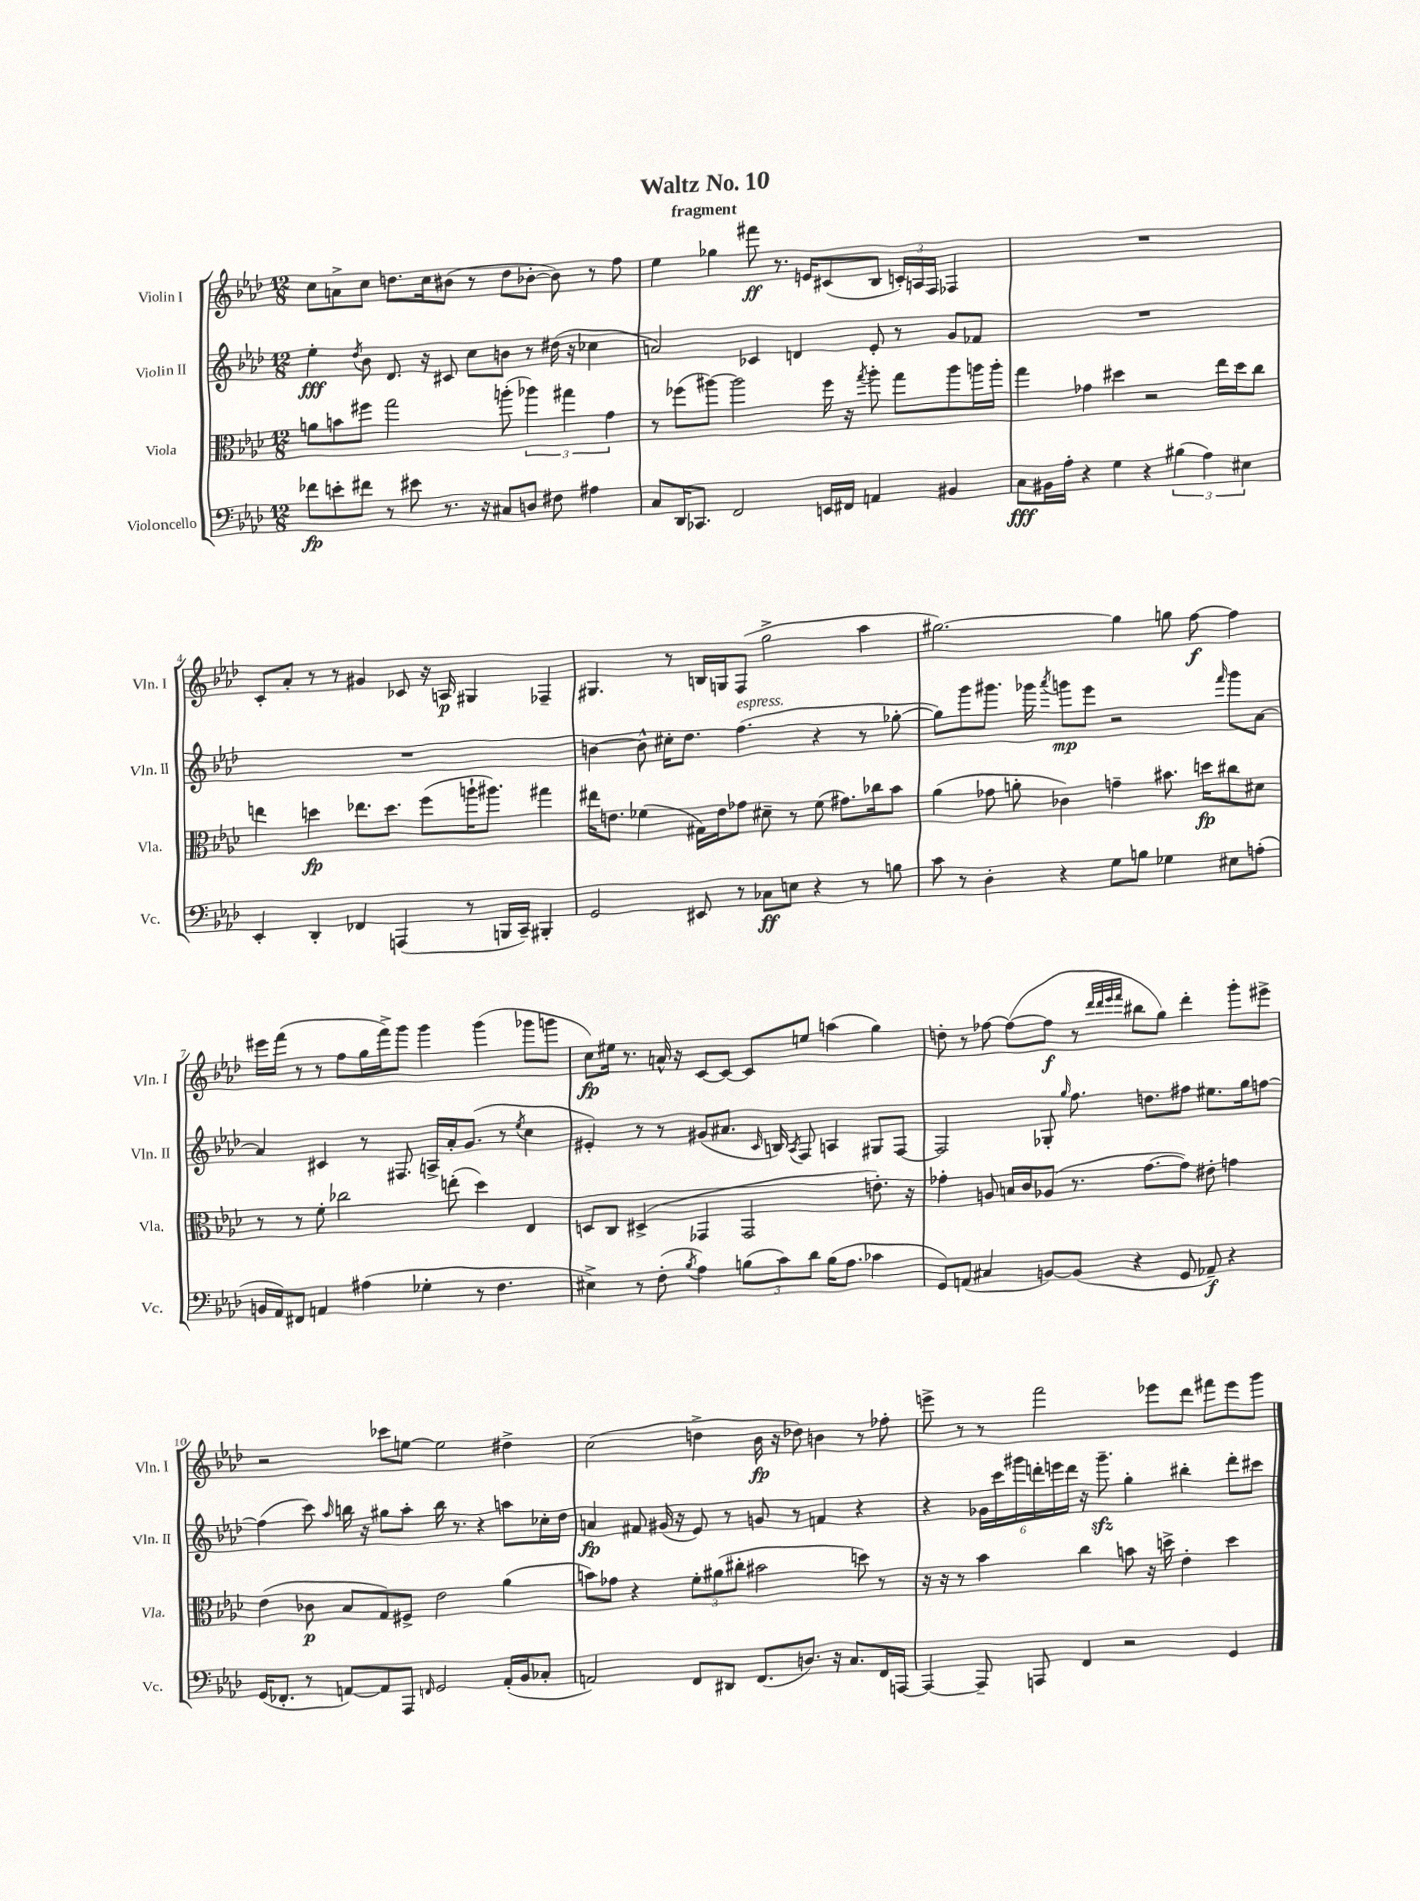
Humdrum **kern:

**kern	**dynam	**kern	**dynam	**kern	**dynam	**kern	**dynam
*part4	*part4	*part3	*part3	*part2	*part2	*part1	*part1
*staff4	*staff4	*staff3	*staff3	*staff2	*staff2	*staff1	*staff1
*I"Violoncello	*	*I"Viola	*	*I"Violin II	*	*I"Violin I	*
*I'Vc.	*	*I'Vla.	*	*I'Vln. II	*	*I'Vln. I	*
*clefF4	*	*clefC3	*	*clefG2	*	*clefG2	*
*k[b-e-a-d-]	*	*k[b-e-a-d-]	*	*k[b-e-a-d-]	*	*k[b-e-a-d-]	*
*M12/8	*	*M12/8	*	*M12/8	*	*M12/8	*
=1	=1	=1	=1	=1	=1	=1	=1
8f-X\L	fp	8an\L	.	4ee-'\	fff	8cc\L	.
8en'\	.	8bn\	.	.	.	8an^\	.
.	.	.	.	8qdd-/	.	.	.
8f#X\J	.	8ff#X\J	.	8b-\	.	8cc\J	.
8r	.	2gg\	.	8.d-/	.	8.ddn\L	.
8e#X\	.	.	.	.	.	.	.
.	.	.	.	16r	.	16cc\k	.
8.r	.	.	.	8c#X/	.	(8b#X\J	.
.	.	.	.	8cc\L	.	8r	.
16r	.	.	.	.	.	.	.
8C#X/L	.	(8aan'\	.	8bn\J	.	8dd\L	.
8Dn/J	.	6aa-X\)	.	8r	.	[8b-X'\J	.
8F#X\	.	.	.	(16dd#X\	.	8b-\])	.
.	.	6gg#X\	.	.	.	.	.
.	.	.	.	16r	.	.	.
4A#X\	.	.	.	4cc-X\	.	8r	.
.	.	6g\	.	.	.	.	.
.	.	.	.	.	.	8ff\	.
=2	=2	=2	=2	=2	=2	=2	=2
8C/L	.	8r	.	2an/)	.	4ee-\	.
16DD-/K	.	(8ff-X\L	.	.	.	.	.
8.CC-X/J	.	.	.	.	.	.	.
.	.	[8aa#X\J)	.	.	.	4gg-X\	.
2FF/	.	2aa#\]	.	.	.	.	.
.	.	.	.	4c-X/	.	8fff#X\	ff
.	.	.	.	.	.	8.r	.
.	.	.	.	4dn/	.	.	.
.	.	.	.	.	.	16en/KL	.
16EEn/LL	.	16ff-\	.	.	.	(8c#X/	.
16FF#X/JJ	.	16r	.	.	.	.	.
.	.	8qgg/	.	.	.	.	.
4AAn/	.	8aa#'\	.	8e-'/	.	8B-/J	.
.	.	8gg\L	.	8r	.	24cn'/LL)	.
.	.	.	.	.	.	24An/	.
.	.	.	.	.	.	24F/JJ	.
4BB#X/	.	8aa#\	.	8g/L	.	4F-X/	.
.	.	16aan\L	.	8f-X/J	.	.	.
.	.	16aa'\JJ	.	.	.	.	.
=3	=3	=3	=3	=3	=3	=3	=3
8C\L	fff	4gg\	.	1.r	.	1.r	.
16BB#X\L	.	.	.	.	.	.	.
16A-'\JJ	.	.	.	.	.	.	.
4r	.	4g-X\	.	.	.	.	.
4G\	.	4dd#X\	.	.	.	.	.
4r	.	2r	.	.	.	.	.
(6B#X\	.	.	.	.	.	.	.
6A-\)	.	.	.	.	.	.	.
.	.	16ee-\LL	.	.	.	.	.
.	.	16dd#\J	.	.	.	.	.
6E#X\	.	.	.	.	.	.	.
.	.	8cc\J	.	.	.	.	.
!!LO:LB:g=z
=4	=4	=4	=4	=4	=4	=4	=4
4EE-'/	.	4een\	.	1.r	.	8c'/L	.
.	.	.	.	.	.	8a-'/J	.
4DD-'/	.	4ddn\	fp	.	.	8r	.
.	.	.	.	.	.	8r	.
4FF-X/	.	8.ee-X\L	.	.	.	4g#X/	.
.	.	8.dd\J	.	.	.	.	.
(4AAAn/	.	.	.	.	.	8c-X/	.
.	.	(8ff\L	.	.	.	16r	.
.	.	.	.	.	.	16An/	p
8r	.	16aan`\K	.	.	.	4G#X/	.
.	.	8.aa#X\J)	.	.	.	.	.
16BBBn/LL	.	.	.	.	.	.	.
16CC~/JJ)	.	.	.	.	.	.	.
4BBB#X'/	.	4gg#X\	.	.	.	4F-X~/	.
=5	=5	=5	=5	=5	=5	=5	=5
2GG/	.	16ee#X\KL	.	[4bn\	.	4.G#X/	.
.	.	8.en\J	.	.	.	.	.
.	.	(4f-X\	.	8b^^\]	.	.	.
.	.	.	.	16cc#X'\KL	.	8r	.
.	.	.	.	8.dd-\J	.	.	.
8EE#X/	.	16G#X\LL)	.	.	.	16Bn/LL	.
.	.	16e\J	.	.	.	16Gn/J	.
!	!	!	!	!LO:TX:a:i:t=espress.	!	!	!
8r	.	8g-X\J	.	(4.ff\	.	(8F/J	.
8C-X\L	ff	8d#X~\	.	.	.	2gg^\	.
8En\J	.	8r	.	.	.	.	.
4r	.	(8f-\	.	4r	.	.	.
.	.	8.g#X\L)	.	.	.	.	.
8r	.	.	.	8r	.	4aa-\	.
.	.	16cc-X\k	.	.	.	.	.
8Bn\	.	8b-\J	.	[8gg-X'\	.	.	.
=6	=6	=6	=6	=6	=6	=6	=6
8c\	.	(4a-\	.	8gg-\L])	.	[2.gg#X\)	.
8r	.	.	.	8ggg\	.	.	.
4D-'\	.	8g-X\	.	8.ggg#X\J	.	.	.
.	.	8an'\	.	.	.	.	.
.	.	.	.	16ggg-X\	.	.	.
.	.	.	.	8qaaa-/	.	.	.
4r	.	4c-X\)	.	8gggn\L	mp	.	.
.	.	.	.	8eee-\J	.	.	.
8G\L	.	4gn~\	.	2r	.	4gg#\]	.
8Bn\J	.	.	.	.	.	.	.
4G-X\	.	8.b#X\	.	.	.	8ggn\	.
.	.	.	.	.	.	[8ff\	f
.	.	16ddn\KL	fp	.	.	.	.
.	.	.	.	16qqfff/	.	.	.
8E#X\L	.	8cc#X\	.	8ggg\L	.	4ff\]	.
(8An'\J	.	8d#X\J	.	[8a-\J	.	.	.
!!LO:LB:g=z
=7	=7	=7	=7	=7	=7	=7	=7
16BBn/LL	.	8r	.	4a-/]	.	16eee#X\LL	.
16AA-/J)	.	.	.	.	.	(16fff\JJ	.
8FF#X/J	.	8r	.	.	.	8r	.
4AAn/	.	8f'\	.	4c#X/	.	8r	.
.	.	2cc-X\	.	.	.	8ff\L	.
(4A#X\	.	.	.	8r	.	16gg\L	.
.	.	.	.	.	.	16fff^\J)	.
.	.	.	.	8.F#X/	.	8ggg\J	.
4G-X'\	.	.	.	.	.	4ggg\	.
.	.	.	.	16An^/LL	.	.	.
.	.	(8een'\	.	16a-'/J	.	.	.
.	.	.	.	(8.g/J	.	.	.
8r	.	4dd-\)	.	.	.	(4ggg\	.
4.F\	.	.	.	8r	.	.	.
.	.	.	.	8qee-/	.	.	.
.	.	4E-/	.	4cc\	.	8ggg-X\L	.
.	.	.	.	.	.	8gggn\J	.
=8	=8	=8	=8	=8	=8	=8	=8
4E#X^\)	.	8Dn/L	.	4e#X'/)	.	8cc\L)	fp
.	.	8C/J	.	.	.	16ee#X\Jk	.
.	.	.	.	.	.	8.r	.
8r	.	(4D#X^/	.	8r	.	.	.
(8F'\	.	.	.	8r	.	16an^^/	.
.	.	.	.	.	.	16r	.
8qB-/	.	.	.	.	.	.	.
4A-\)	.	4GG-X/	.	(8g#X/L	.	[8c/L	.
.	.	.	.	8.a#X/J	.	8c/J_	.
(12Bn\L	.	2GG-/	.	.	.	8c/L]	.
.	.	.	.	16qqc/	.	.	.
.	.	.	.	16Bn/)	.	.	.
12c\)	.	.	.	.	.	.	.
.	.	.	.	8qA-/	.	.	.
.	.	.	.	8F/	.	8een/J	.
12d-\J	.	.	.	.	.	.	.
(16B\KL	.	.	.	4An/	.	(4aan\	.
8.A-\J	.	.	.	.	.	.	.
4c-X\	.	8.en'\)	.	8G#X/L	.	4gg\)	.
.	.	.	.	[8F/J	.	.	.
.	.	16r	.	.	.	.	.
=9	=9	=9	=9	=9	=9	=9	=9
8GG/L)	.	4g-X'\	.	2F/]	.	8ddn'\	.
(8AAn/J	.	.	.	.	.	8r	.
4C#X/	.	8An/	.	.	.	[8ff-X\	.
.	.	16Bn/LL	.	.	.	(8ff-\L_	.
.	.	16c/J	.	.	.	.	.
[8BBn/L)	.	(8A-X/J	.	8G-X'/	.	8ff-\J]	f
.	.	.	.	16qqgg/	.	.	.
(8BB/J]	.	8.r	.	8.ff\	.	8r	.
.	.	.	.	.	.	32qqddd-/LLL	.
.	.	.	.	.	.	32qqddd-/	.
.	.	.	.	.	.	32qqeee-/	.
.	.	.	.	.	.	32qqfff/JJJ	.
4r	.	.	.	.	.	8bb#X\L	.
.	.	[8.g-\L	.	8.ddn\L	.	.	.
.	.	.	.	.	.	8gg\J)	.
8GG/	.	8g-\J])	.	8ff#X\J	.	4ddd-'\	.
8AA-X~/)	f	8e#X'\	.	8.ee#X\L	.	.	.
4r	.	4gn\	.	.	.	8ggg'\L	.
.	.	.	.	16gg\k	.	.	.
.	.	.	.	[8ffn\J	.	8eee#X^\J	.
!!LO:LB:g=z
=10	=10	=10	=10	=10	=10	=10	=10
(16GG/KL	.	(4e-\	.	(4ff\]	.	2r	.
8.FF-X'/J	.	.	.	.	.	.	.
8r	.	8c-X\	p	8ccc\)	.	.	.
.	.	.	.	16qqaa-/	.	.	.
[8AAn/L)	.	8B-/L	.	16bbn\	.	.	.
.	.	.	.	16r	.	.	.
8AA/]	.	8G/)	.	8gg#X\L	.	8ccc-X\L	.
8AAA-/J	.	8F#X^/J	.	8aa-'\J	.	[8een\J	.
16qqFFn/	.	.	.	.	.	.	.
2GG/	.	2e-\	.	16bb\	.	2ee\]	.
.	.	.	.	8.r	.	.	.
.	.	.	.	4r	.	.	.
(16AA'/LL	.	(4a-\	.	8aan\L	.	4dd#X^\	.
16BB-/J	.	.	.	.	.	.	.
8C-X'/J	.	.	.	16cc-X'\L	.	.	.
.	.	.	.	16dd-\JJ	.	.	.
=11	=11	=11	=11	=11	=11	=11	=11
2AAn/)	.	8bn\L)	.	4an/	fp	(2cc\	.
.	.	8g-X\J	.	.	.	.	.
.	.	4r	.	8f#X/	.	.	.
.	.	.	.	(16g#X/	.	.	.
.	.	.	.	16r	.	.	.
8FF/L	.	12f'\L	.	8e-/)	.	4ddn^\	.
.	.	(12a#X\	.	.	.	.	.
8DD#X/J	.	.	.	8r	.	.	.
.	.	12cc#X'\J	.	.	.	.	.
(8.FF/L	.	2b#X\	.	8gn/	.	16b-\	fp
.	.	.	.	.	.	16r	.
.	.	.	.	8r	.	8dd-X\)	.
8.Dn/J)	.	.	.	.	.	.	.
.	.	.	.	4fn/	.	4bn\	.
16r	.	.	.	.	.	.	.
8.C/L	.	.	.	.	.	.	.
.	.	8ddn\)	.	4r	.	8r	.
16FF/L	.	8r	.	.	.	8ff-X'\	.
[16AAAn/JJ	.	.	.	.	.	.	.
=12	=12	=12	=12	=12	=12	=12	=12
4AAA/_	.	16r	.	4r	.	8eeen^\	.
.	.	16r	.	.	.	.	.
.	.	8r	.	.	.	8r	.
8AAA~/]	.	4b-\	.	24g-X\LL	.	8r	.
.	.	.	.	24ccc\	.	.	.
.	.	.	.	24ggg#X\	.	.	.
8AAAn/	.	.	.	24dddn'\	.	2fff\	.
.	.	.	.	24eeen\	.	.	.
.	.	.	.	24ddd\JJ	.	.	.
4FF/	.	4cc\	.	16r	.	.	.
.	.	.	.	8.ggg#zz~\	.	.	.
2r	.	8bn\	.	4gg'\	.	.	.
.	.	16r	.	.	.	8eee-X\L	.
.	.	16ddn^\	.	.	.	.	.
.	.	4e-'\	.	4bb#X'\	.	8ddd-\J	.
.	.	.	.	.	.	8fff#X\L	.
4GG/	.	4dd\	.	8ddd'\L	.	8eee-\	.
.	.	.	.	8ccc#X\J	.	8ggg\J	.
==	==	==	==	==	==	==	==
*-	*-	*-	*-	*-	*-	*-	*-
